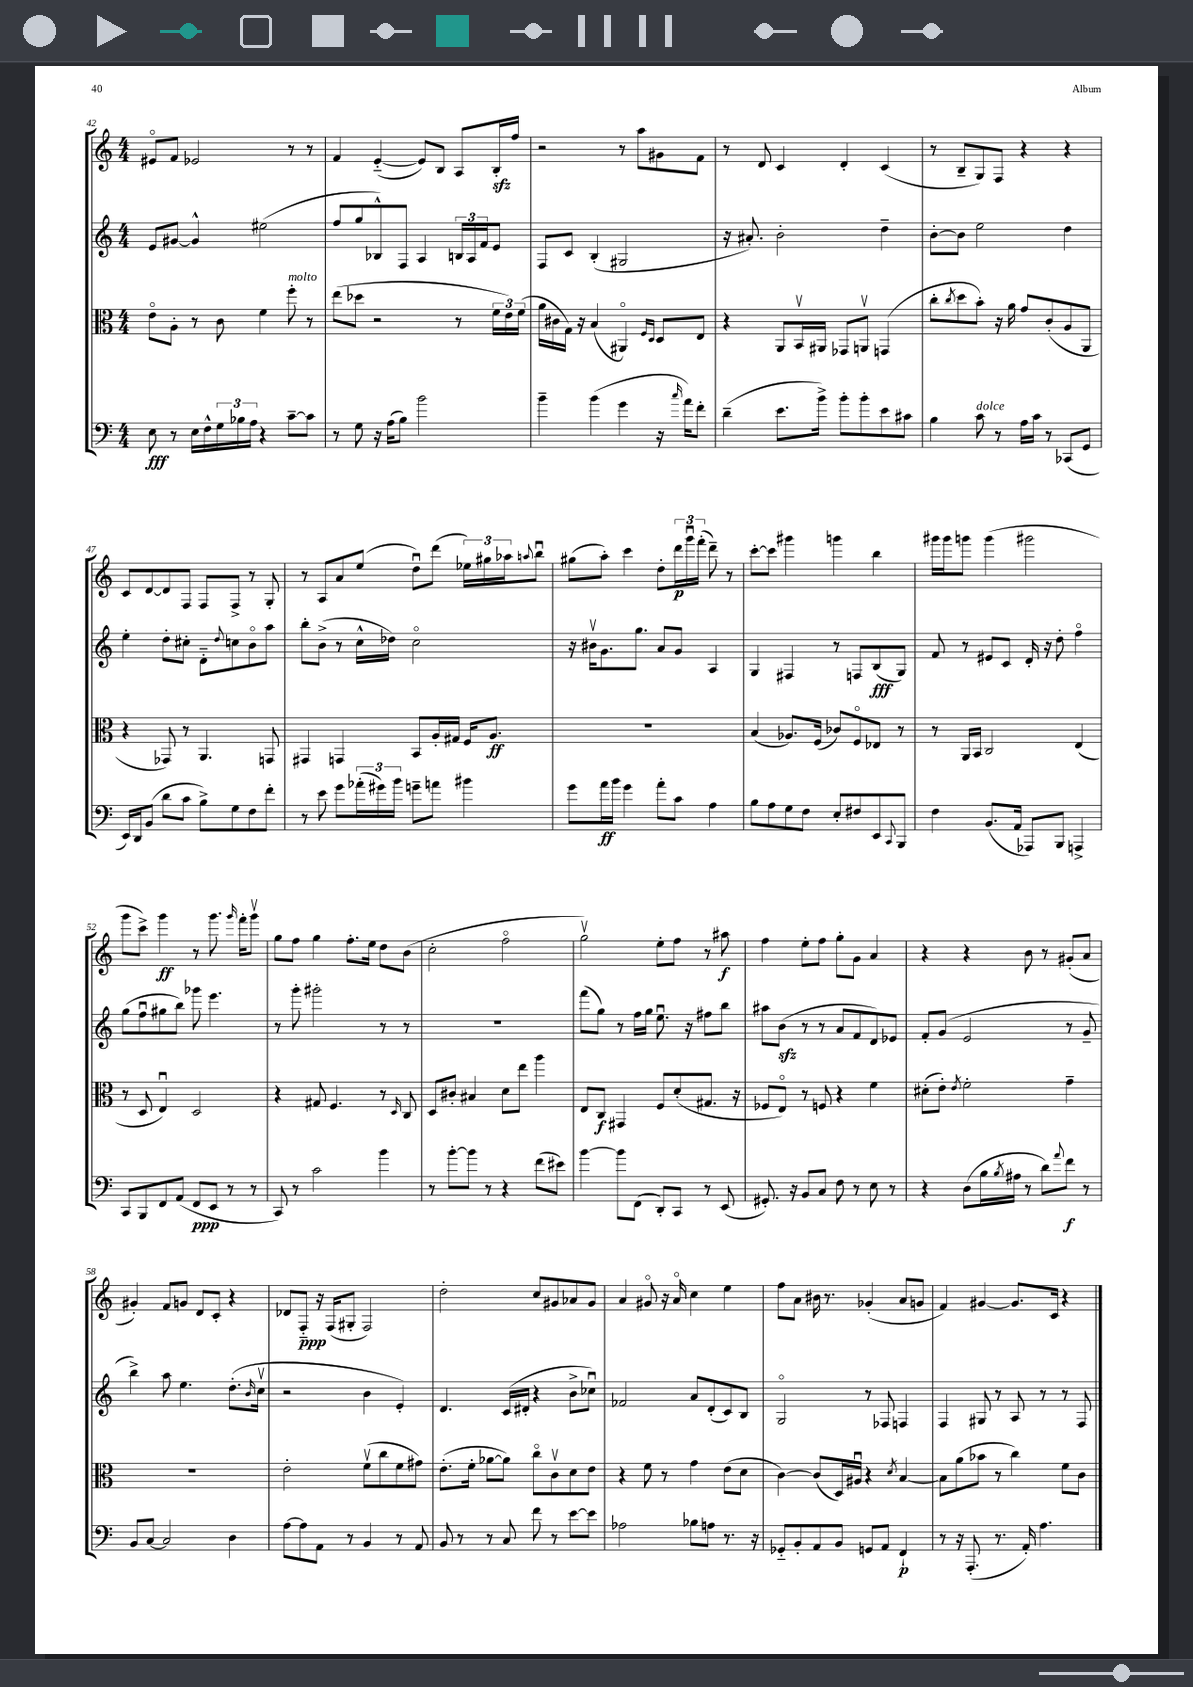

**kern	**kern	**kern	**kern
*staff4	*staff3	*staff2	*staff1
*clefF4	*clefC3	*clefG2	*clefG2
*k[]	*k[]	*k[]	*k[]
*M4/4	*M4/4	*M4/4	*M4/4
8E\	8eo\L	8e/L	8e#o/L
8r	8A'\J	[8g#/J	8f/J
16E\LL	8r	4g#^^/]	2e-/
16F^^\	.	.	.
24G\	8c\	.	.
24B-\	.	.	.
24A\JJ	.	.	.
4r	4f\	(2ee#\	.
[8c~\L	8ff'\	.	8r
8c\]J	8r	.	8r
=	=	=	=
8r	(8ee\L	8ff/L	4f/
8G\	8dd-\J	8gg/	.
16r	2r	8B-^^/)	([4e'~/
(16A\LK	.	.	.
8B\J)	.	8F/J	.
2b\	.	4A/	8e/]L)
.	.	.	8B/J
.	8r	24B/LL	8A/L
.	.	24A/	.
.	.	24f/J	.
.	24f\LL	8e/J	16B'/L
.	24e\)	.	.
.	.	.	16ff/JJ
.	(24f\JJ	.	.
=	=	=	=
4b~\	16a\LL	8F/L	2r
.	16c#\	.	.
.	16G\JJ)	8c/J	.
.	16r	.	.
(4b\	(4B/	(4B'/	.
4g\	4AA#o/)	2G#/	8r
.	.	.	8aa\L
.	16qqF/LL	.	.
.	16qqD/JJ	.	.
16r	8D/L	.	8g#\
16qqcc/	.	.	.
16a\LK)	.	.	.
8f'\J	8E/J	.	8f\J
=	=	=	=
(4d~\	4r	16r	8r
.	.	8.a#'/)	.
.	.	.	8d/
8.e\L	8AA/L	2b'\	4c/
.	16BBv/L	.	.
16b^\Jk)	16AA#/JJ	.	.
8b'\L	8GG-/L	.	4d'/
8b'\	8AAv/J	.	.
8e\	(4GG/	4dd~\	(4c/
8c#\J	.	.	.
=	=	=	=
4B\	8cc'\L	[8b'\L	8r
.	8qcc/	.	.
.	8dd\	8b\]J	8B~/L
8c\	8b'\J)	2ee\	8G/)
8r	16r	.	8F/J
.	16a\	.	.
16A\LL	8g/L	.	4r
16c\JJ	.	.	.
8r	(8c'/	.	.
(8CC-/L	8A/	4dd\	4r
8GG/J	8AA/J	.	.
=	=	=	=
16EE/LL)	4r	4ee'\	8c/L
16DD/J	.	.	.
(8BB/J	.	.	[8d/
8d\L	8GG-/)	8dd'\L	8d/]
8c\J	8r	8cc#'\J	8F/J
8B^\L)	4.AA/	8d'~\L	8F/L
.	.	8qqdd/	.
8G\	.	8cc\	8F^/J
8F\	.	8bo\	8r
8f'\J	8GG/	8aa\J	8G'/
=	=	=	=
8r	4GG#/	8bb'\L	8r
8e\	.	(8b^\J	8A/L
8g\L	4GG/	8r	8a/
(24a-'\L	.	16cc^^\LL	(8ee/J
24g#\)	.	.	.
.	.	16dd-\JJ)	.
24b\JJ	.	.	.
8g~\L	8BB/L	2cco\	8ddu\L)
8a\J	16A'/L	.	(8ddd\J
.	16G#/JJ	.	.
4b#\	16F/LK	.	24ee-\LL)
.	.	.	24gg#\
.	8.A/J	.	.
.	.	.	24aa-\J
.	.	.	8qqaa/
.	.	.	8bbu\J
=	=	=	=
8g\L	1r	16r	(8gg#\L
.	.	16b#v\LK	.
16a\L	.	8.g\	8aa'\J)
16b\JJ	.	.	.
4g\	.	.	4ccc\
.	.	8.gg\J	.
8a'\L	.	8a/L	8dd'\L
8c\J	.	8g/J	24ddd\L
.	.	.	24gggu\
.	.	.	(24fff'\JJ
4A\	.	4A/	8ddd~\)
.	.	.	8r
=	=	=	=
8B\L	(4B/	4G/	[8ccc'\L
8A\	.	.	8ccc\]J
8G\	8.A-/L)	4F#/	4ggg#\
8F\J	.	.	.
.	(16F/Jk	.	.
8E'/L	8c-/L)	8r	4ggg\
8F#/	8Fo/	8F/L	.
8EE/	8E-/J	(8B/	4bb\
8qqCC/	.	.	.
8BBB/J	8r	8G/J)	.
=	=	=	=
4F\	8r	8f/	16ggg#\LL
.	.	.	16ggg#\J
.	16AA/LL	8r	8ggg\J
.	16BB/JJ	.	.
(8.BB/L	2C/	8e#/L	(4ggg\
.	.	8c/J	.
16AA/Jk	.	.	.
8AAA-/L)	.	16d'/	2ggg#\
.	.	16r	.
8BBB/J	.	8dd'\	.
4AAA^/	(4E/	4ffo\	.
=	=	=	=
8CC/L	8r	(8gg\L	8ggg\L
8BBB/	8D/	8ffu\	8ccc^\J)
8FF/	4Eu/)	8gg#\	4ggg\
(8AA/J	.	8bb\J)	.
8FF/L	2D/	8ggg-\	8r
8EE/J	.	4.eee\	8.ggg\
8r	.	.	.
.	.	.	16qqggg/
.	.	.	16fff'\LK
8r	.	.	8gggv\J
=	=	=	=
8CC/)	4r	8r	8gg\L
8r	.	8ggg'\	8ff\J
2c\	8G#/	2ggg#'\	4gg\
.	4.F/	.	.
.	.	.	8.ff'\L
.	.	.	16ee\Jk
4b\	8r	8r	8dd\L
.	16qqD/	.	.
.	8C/	8r	(8b\J
=	=	=	=
8r	8D/L	1r	2cc'\
[8b'\L	8c#'/J	.	.
8b\]J	4B#/	.	.
8r	.	.	.
4r	8d\L	.	2ffo\
.	8ee\J	.	.
(8f\L	4aa\	.	.
8e#\J)	.	.	.
=	=	=	=
[4b\	8E/L	(8fff\L	2ggv\)
.	8C/J	8gg\J)	.
8b\]L	4GG#/	8r	.
(8FF\J	.	16ff\LL	.
.	.	16gg\JJ	.
8DD'/L)	8F/L	8.eeu\	8ee'\L
8CC/J	(8d'/	.	8ff\J
.	.	16r	.
8r	8.G#/J	8ff#\L	8r
(8EE/	.	8bb\J	8aa#\
.	16r	.	.
=	=	=	=
8.GG#'/)	8F-/L	8aa#\L	4ff\
.	8Eo/J)	(8b\J	.
16r	.	.	.
8BB/L	8r	8r	8ee'\L
8C/J	8F/	8r	8ff\J
8F\	4r	8a/L	8gg'\L
8r	.	8f/	8g\J
8E\	4f\	8d/)	4a/
8r	.	8e-/J	.
=	=	=	=
4r	(8d#'\L	8f'/L	4r
.	8e'\J)	(8g/J	.
.	8qe/	.	.
(8D\L	2f'\	2e/	4r
16B\L	.	.	.
8qB/	.	.	.
16A#\JJ	.	.	.
8r	.	.	8b\
8d\L)	.	.	8r
8qqa/	.	.	.
8f\J	4g~\	8r	(8g#'/L
8r	.	8g~/	8a/J
=	=	=	=
8BB/L	1r	4bb^\)	4g#'/)
[8C/J	.	.	.
2C/]	.	8aa\	8f/L
.	.	4.ee\	8g/J
.	.	.	8d/L
.	.	.	8c'/J
4D\	.	(8.dd'\L	4r
.	.	16qqb/	.
.	.	16ccv\Jk	.
=	=	=	=
[8A\L	2e'\	2r	8d-/L
8A\]	.	.	8F'~/J
8AA\J	.	.	16r
.	.	.	(16F/LK
8r	.	.	8G#'/J
4BB/	(8fv\L	4b\	2F/)
.	8cc\	.	.
8r	8f\	4e'/)	.
8AA/	8g#\J)	.	.
=	=	=	=
8BB/	(8.e'\L	4.d/	2dd'\
8r	.	.	.
.	16f'\Jk	.	.
8r	[8a-\L	.	.
8C/	8a-\]J)	(16c/LL	.
.	.	16d#'/JJ	.
8f\	8cco\L	4r	8cc/L
8r	8cv\	.	8g#/
[8e\L	8d\	8b^\L	8a-/
8e\]J	8e\J	8cc-u\J)	8g#/J
=	=	=	=
2A-\	4r	2f-/	4a/
.	8f\	.	8g#o/
.	8r	.	16r
.	.	.	16ao/
8B-\L	4g\	8a/L	4cc\
8A\J	.	(8d'/	.
8.r	(8e\L	8c/)	4ee\
.	8d\J	8B/J	.
16r	.	.	.
=	=	=	=
8GG-'~/L	[4c\)	2Go/	8ff\L
8BB'/	.	.	8a\J
8AA/	(8c/]L	.	16b#\
.	.	.	8.r
8BB/J	16D/L)	.	.
.	16A#u/JJ	.	.
8GG/L	4r	8r	(4g-'/
8AA/J	.	8F-/	.
.	8qd/	.	.
4FF`/	[4B/	4F/	8a/L
.	.	.	8g/J
=	=	=	=
8r	8B\]L	4F/	4f/)
16r	(8a\	.	.
(8.AAA'/	.	.	.
.	8b-\J	8G#/	[4g#/
8.r	8r	8r	.
.	4cc\)	8A/	8.g#/]L
16AA'/)	.	.	.
4.A\	.	8r	.
.	.	.	16c/Jk
.	8f\L	8r	4r
.	8c\J	8F/	.
==	==	==	==
*-	*-	*-	*-
